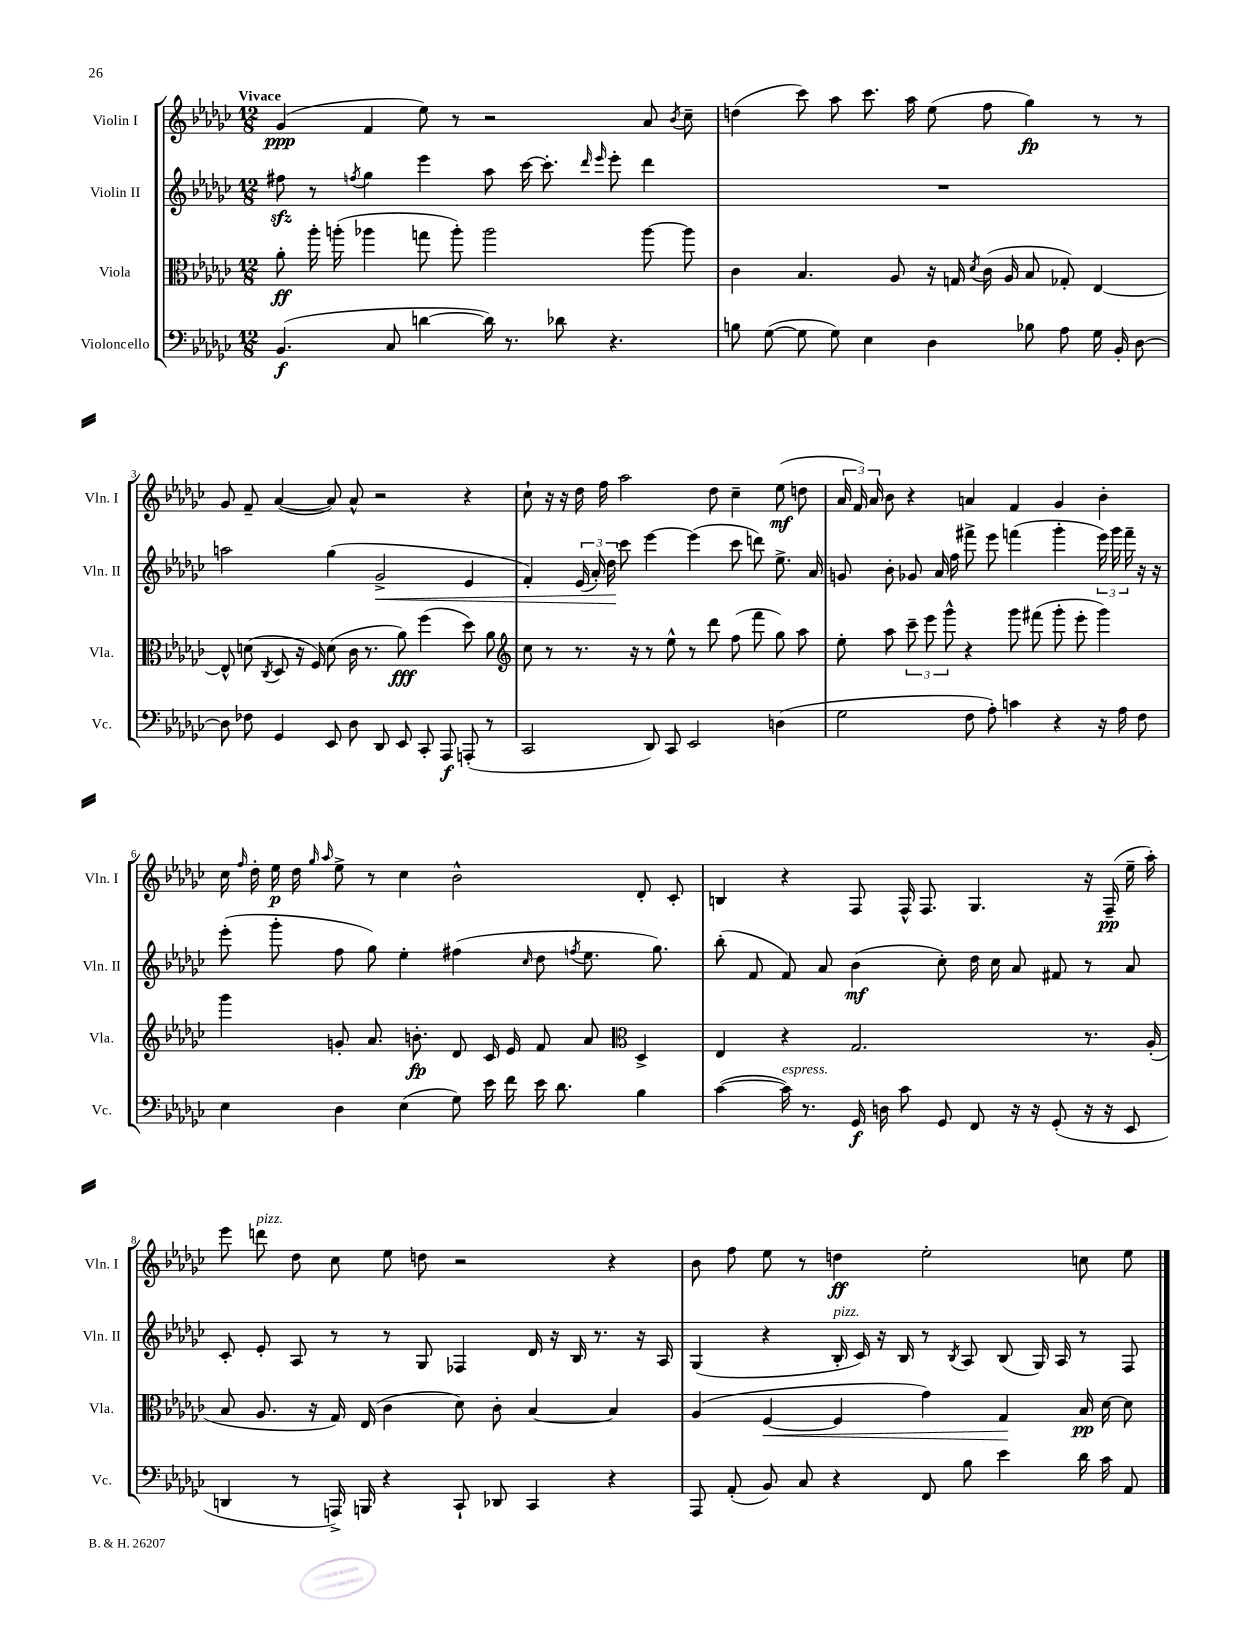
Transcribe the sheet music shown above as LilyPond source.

<<
\new StaffGroup <<
\new Staff = "s0" \with { instrumentName = "Violin I" shortInstrumentName = "Vln. I" } {
    \clef treble \key ges \major \numericTimeSignature \time 12/8 \tempo "Vivace"
    \autoBeamOff ges'4\ppp( f'4 ees''8) r8 r2 aes'8 \acciaccatura { bes'8 } ces''8-- |
    d''4( ces'''8) aes''8 ces'''8. aes''16 ees''8( f''8 ges''4\fp) r8 r8 |
    ges'8 f'8-- aes'4~( aes'8) aes'8-^ r2 r4 |
    ces''8-! r16 r16 des''16 f''16 aes''2 des''8 ces''4-- ees''8\mf( d''8 |
    \tuplet 3/2 { aes'16 f'16) aes'16 } bes'8 r4 a'4 f'4 ges'4 bes'4-. |
    ces''16 \grace { f''16 } des''16-. ees''16\p des''16 \grace { ges''16 aes''16 } ees''8-> r8 ces''4 bes'2-^ des'8-. ces'8-. |
    b4 r4 f8 f16-^ f8. ges4. r16 f16--\pp( ees''16-- aes''16-.) |
    ees'''8 d'''8^\markup { \italic "pizz." } des''8 ces''8 ees''8 d''8 r2 r4 |
    bes'8 f''8 ees''8 r8 d''4\ff ees''2-. c''8 ees''8 \bar "|." |
}
\new Staff = "s1" \with { instrumentName = "Violin II" shortInstrumentName = "Vln. II" } {
    \clef treble \key ges \major \numericTimeSignature \time 12/8
    \autoBeamOff fis''8\sfz r8 \acciaccatura { f''8 } ges''4 ees'''4 aes''8 ces'''16~ ces'''8.-. \grace { des'''16 ees'''16 } ees'''8-. des'''4 |
    R1. |
    a''2 ges''4( ges'2->\< ees'4 |
    f'4-.) \tuplet 3/2 { ees'16( aes'16-.) des''16\! } ces'''8 ees'''4~ ees'''4( ces'''8 d'''8) ees''8.-> aes'16 |
    g'8 bes'8-. ges'8 aes'16 f''16 fis'''8-> ees'''8 f'''4( ges'''4-. \tuplet 3/2 { ees'''16) ges'''16 f'''16-- } r16 r16 |
    ees'''8-.( ges'''8-. f''8 ges''8) ees''4-. fis''4( \grace { ces''16 } des''8 \acciaccatura { f''8 } ees''8. ges''8.) |
    bes''8-.( f'8 f'8) aes'8 bes'4\mf( ces''8-.) des''16 ces''16 aes'8 fis'8 r8 aes'8 |
    ces'8-. ees'8-. aes8 r8 r8 ges8 fes4 des'16 r16 bes16 r8. r16 aes16 |
    ges4( r4 bes16-.^\markup { \italic "pizz." } ces'16) r16 bes16 r8 \acciaccatura { bes8 } aes8 bes8( ges16) aes16 r8 f8 \bar "|." |
}
\new Staff = "s2" \with { instrumentName = "Viola" shortInstrumentName = "Vla." } {
    \clef alto \key ges \major \numericTimeSignature \time 12/8
    \autoBeamOff aes'8-.\ff aes''16-. a''16-.( aes''4 g''8 aes''8-.) aes''2 aes''8~ aes''8 |
    ces'4 bes4. aes8 r16 g16 \acciaccatura { des'8 } ces'16( aes16 bes8 ges8-.) ees4~ |
    ees8-^ d'8( \acciaccatura { ces8 } des8 r16 f16) d'8( ces'16 r8. aes'8\fff) f''4( des''8) aes'8 |
    \clef treble ces''8 r8 r8. r16 r8 ees''8-^ r8 des'''8 f''8( f'''8 ges''8) aes''8 |
    ees''8-. aes''8 \tuplet 3/2 { ces'''8-- ees'''8 ges'''8-^ } r4 ges'''8 fis'''8( ges'''8-. ees'''8-. ges'''4) |
    ges'''4 g'8-. aes'8. b'8.-.\fp des'8 ces'16 ees'16 f'8 aes'8 \clef alto des4-> |
    ees4 r4 ges2. r8. aes16-.( |
    bes8 aes8. r16 ges16) ees16( ces'4 des'8) ces'8-. bes4~ bes4 |
    aes4( f4~\< f4 ges'4) ges4\! bes16\pp des'16~ des'8 \bar "|." |
}
\new Staff = "s3" \with { instrumentName = "Violoncello" shortInstrumentName = "Vc." } {
    \clef bass \key ges \major \numericTimeSignature \time 12/8
    \autoBeamOff bes,4.\f( ces8 d'4~ d'16) r8. des'8 r4. |
    b8 ges8~( ges8 ges8) ees4 des4 bes8 aes8 ges16 bes,16-. des8~ |
    des8 fes8 ges,4 ees,8 des8 des,8 ees,8 ces,8-. aes,,8\f a,,8-.( r8 |
    ces,2 des,8) ces,8 ees,2 d4( |
    ges2 f8 aes8-.) c'4 r4 r16 aes16 f8 |
    ees4 des4 ees4( ges8) ees'16 f'16 ees'16 des'8. bes4 |
    ces'4~( ces'16^\markup { \italic "espress." }) r8. ges,16\f d16 ces'8 ges,8 f,8 r16 r16 ges,8-.( r16 r16 ees,8 |
    d,4 r8 a,,16->) b,,16 r4 ces,8-! des,8 ces,4 r4 |
    aes,,8 aes,8-.( bes,8) ces8 r4 f,8 bes8 ees'4 des'16 ces'16 aes,8 \bar "|." |
}
>>
>>
